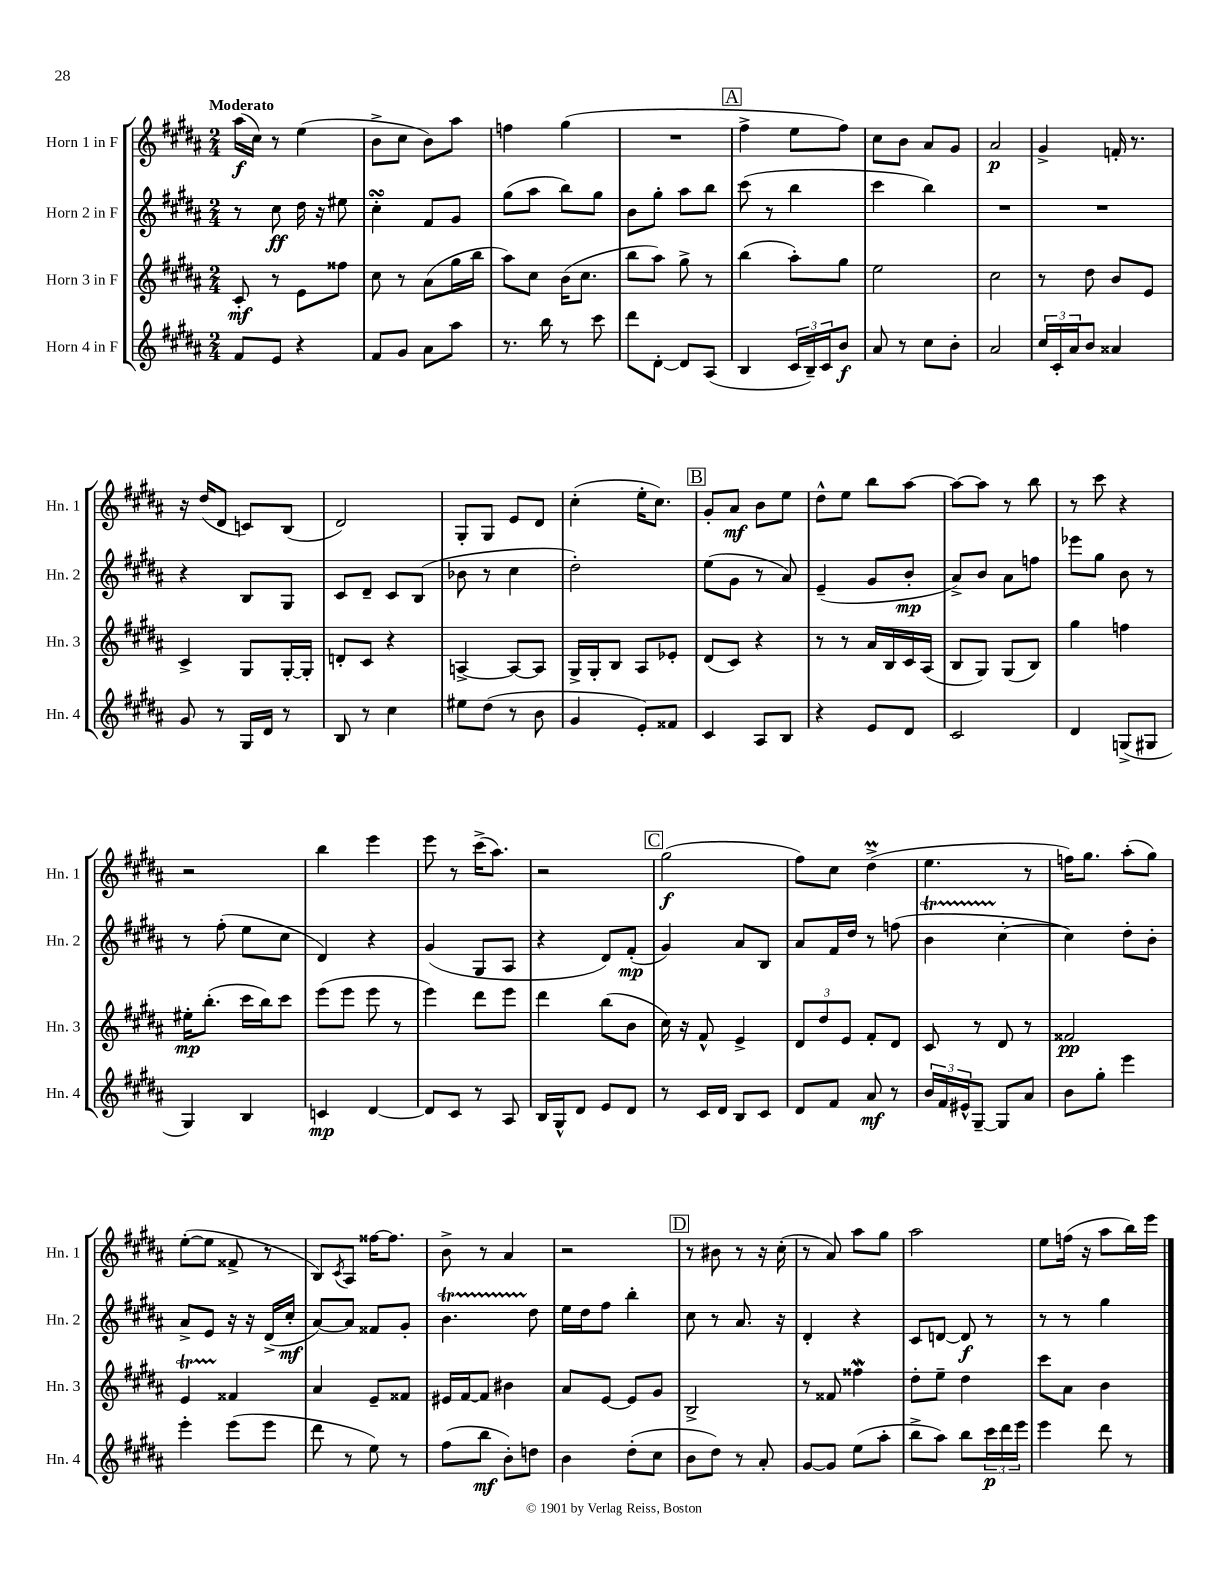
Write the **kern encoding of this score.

**kern	**dynam	**kern	**dynam	**kern	**dynam	**kern	**dynam
*part4	*part4	*part3	*part3	*part2	*part2	*part1	*part1
*staff4	*staff4	*staff3	*staff3	*staff2	*staff2	*staff1	*staff1
*I"Horn 4 in F	*	*I"Horn 3 in F	*	*I"Horn 2 in F	*	*I"Horn 1 in F	*
*I'Hn. 4	*	*I'Hn. 3	*	*I'Hn. 2	*	*I'Hn. 1	*
*clefG2	*	*clefG2	*	*clefG2	*	*clefG2	*
*k[f#c#g#d#a#]	*	*k[f#c#g#d#a#]	*	*k[f#c#g#d#a#]	*	*k[f#c#g#d#a#]	*
*M2/4	*	*M2/4	*	*M2/4	*	*M2/4	*
=1	=1	=1	=1	=1	=1	=1	=1
!	!	!	!	!	!	!LO:TX:a:B:t=Moderato	!
8f#/L	.	8c#'/	mf	8r	.	(16aa#\LL	f
.	.	.	.	.	.	16cc#\JJ)	.
8e/J	.	8r	.	8cc#\	ff	8r	.
4r	.	8e\L	.	16dd#\	.	(4ee\	.
.	.	.	.	16r	.	.	.
.	.	8ff##X\J	.	8ee#X\	.	.	.
=2	=2	=2	=2	=2	=2	=2	=2
8f#/L	.	8cc#\	.	4cc#sSSS'\	.	8b^\L	.
8g#/J	.	8r	.	.	.	8cc#\J	.
8a#\L	.	(8a#\L	.	8f#/L	.	8b\L)	.
8aa#\J	.	16gg#\L	.	8g#/J	.	8aa#\J	.
.	.	16bb\JJ	.	.	.	.	.
=3	=3	=3	=3	=3	=3	=3	=3
8.r	.	8aa#\L)	.	(8gg#\L	.	4ffn\	.
.	.	8cc#\J	.	8aa#\J	.	.	.
16bb\	.	.	.	.	.	.	.
8r	.	(16b\KL	.	8bb\L)	.	(4gg#\	.
.	.	8.cc#\J	.	.	.	.	.
8ccc#\	.	.	.	8gg#\J	.	.	.
=4	=4	=4	=4	=4	=4	=4	=4
8ddd#\L	.	8bb\L	.	8b\L	.	2r	.
[8d#'\J	.	8aa#\J)	.	8gg#'\J	.	.	.
8d#/L]	.	8gg#^\	.	8aa#\L	.	.	.
(8A#/J	.	8r	.	8bb\J	.	.	.
!!LO:REH:place=s1:t=A
=5	=5	=5	=5	=5	=5	=5	=5
4B/	.	(4bb\	.	(8ccc#\	.	4ff#^\	.
.	.	.	.	8r	.	.	.
24c#/LL	.	8aa#'\L)	.	4bb\	.	8ee\L	.
24B~/)	.	.	.	.	.	.	.
24c#/J	.	.	.	.	.	.	.
8b/J	f	8gg#\J	.	.	.	8ff#\J)	.
=6	=6	=6	=6	=6	=6	=6	=6
8a#/	.	2ee\	.	4ccc#\	.	8cc#\L	.
8r	.	.	.	.	.	8b\J	.
8cc#\L	.	.	.	4bb\)	.	8a#/L	.
8b'\J	.	.	.	.	.	8g#/J	.
=7	=7	=7	=7	=7	=7	=7	=7
2a#/	.	2cc#\	.	2r	.	2a#/	p
=8	=8	=8	=8	=8	=8	=8	=8
24cc#/LL	.	8r	.	2r	.	4g#^/	.
24c#'/	.	.	.	.	.	.	.
24a#/J	.	.	.	.	.	.	.
8b/J	.	8dd#\	.	.	.	.	.
4a##X/	.	8b/L	.	.	.	16fn'/	.
.	.	.	.	.	.	8.r	.
.	.	8e/J	.	.	.	.	.
!!LO:LB:g=z
=9	=9	=9	=9	=9	=9	=9	=9
8g#/	.	4c#^/	.	4r	.	16r	.
.	.	.	.	.	.	(16dd#/KL	.
8r	.	.	.	.	.	8d#/J	.
16G#/LL	.	8G#/L	.	8B/L	.	8cn/L)	.
16d#/JJ	.	.	.	.	.	.	.
8r	.	[16G#'/L	.	8G#/J	.	(8B/J	.
.	.	16G#'/JJ]	.	.	.	.	.
=10	=10	=10	=10	=10	=10	=10	=10
8B/	.	8dn'/L	.	8c#/L	.	2d#/)	.
8r	.	8c#/J	.	8d#~/J	.	.	.
4cc#\	.	4r	.	8c#/L	.	.	.
.	.	.	.	(8B/J	.	.	.
=11	=11	=11	=11	=11	=11	=11	=11
8ee#X\L	.	[4An^/	.	8b-X\	.	8G#'/L	.
(8dd#\J	.	.	.	8r	.	8G#/J	.
8r	.	8A/L_	.	4cc#\	.	8e/L	.
8b\	.	8A/J]	.	.	.	8d#/J	.
=12	=12	=12	=12	=12	=12	=12	=12
4g#/	.	16G#^/LL	.	2dd#'\)	.	(4cc#'\	.
.	.	16G#'/J	.	.	.	.	.
.	.	8B/J	.	.	.	.	.
8e'/L)	.	8A#/L	.	.	.	16ee'\KL	.
.	.	.	.	.	.	8.cc#\J)	.
8f##X/J	.	8e-X'/J	.	.	.	.	.
!!LO:REH:place=s1:t=B
=13	=13	=13	=13	=13	=13	=13	=13
4c#/	.	(8d#/L	.	(8ee\L	.	8g#'/L	.
.	.	8c#/J)	.	8g#\J	.	8a#/J	mf
8A#/L	.	4r	.	8r	.	8b\L	.
8B/J	.	.	.	8a#/)	.	8ee\J	.
=14	=14	=14	=14	=14	=14	=14	=14
4r	.	8r	.	(4e~/	.	8dd#^^\L	.
.	.	8r	.	.	.	8ee\J	.
8e/L	.	16a#/LL	.	8g#/L	.	8bb\L	.
.	.	16B/	.	.	.	.	.
8d#/J	.	16c#/	.	8b'/J	mp	[8aa#\J	.
.	.	(16A#/JJ	.	.	.	.	.
=15	=15	=15	=15	=15	=15	=15	=15
2c#/	.	8B/L	.	8a#^/L)	.	8aa#\L_	.
.	.	8G#/J)	.	8b/J	.	8aa#\J]	.
.	.	(8G#/L	.	8a#\L	.	8r	.
.	.	8B/J)	.	8ffn\J	.	8bb\	.
=16	=16	=16	=16	=16	=16	=16	=16
4d#/	.	4gg#\	.	8eee-X\L	.	8r	.
.	.	.	.	8gg#\J	.	8ccc#\	.
(8Gn^/L	.	4ffn\	.	8b\	.	4r	.
8G#X/J	.	.	.	8r	.	.	.
!!LO:LB:g=z
=17	=17	=17	=17	=17	=17	=17	=17
4G#/)	.	16ee#X'\KL	mp	8r	.	2r	.
.	.	(8.bb'\J	.	.	.	.	.
.	.	.	.	(8ff#'\	.	.	.
4B/	.	16ccc#\LL	.	8ee\L	.	.	.
.	.	16bb\J)	.	.	.	.	.
.	.	8ccc#\J	.	8cc#\J	.	.	.
=18	=18	=18	=18	=18	=18	=18	=18
4cn/	mp	(8eee\L	.	4d#/)	.	4bb\	.
.	.	8eee\J	.	.	.	.	.
[4d#/	.	8eee\	.	4r	.	4eee\	.
.	.	8r	.	.	.	.	.
=19	=19	=19	=19	=19	=19	=19	=19
8d#/L]	.	4eee\)	.	(4g#/	.	8eee\	.
8c#/J	.	.	.	.	.	8r	.
8r	.	8ddd#\L	.	8G#/L	.	(16ccc#^\KL	.
.	.	.	.	.	.	8.aa#\J)	.
8A#/	.	8eee\J	.	8A#/J	.	.	.
=20	=20	=20	=20	=20	=20	=20	=20
16B/LL	.	4ddd#\	.	4r	.	2r	.
16G#^^/J	.	.	.	.	.	.	.
8d#/J	.	.	.	.	.	.	.
8e/L	.	(8bb\L	.	8d#/L)	.	.	.
8d#/J	.	8b\J	.	(8f#'/J	mp	.	.
!!LO:REH:place=s1:t=C
=21	=21	=21	=21	=21	=21	=21	=21
8r	.	16cc#\)	.	4g#/)	.	(2gg#\	f
.	.	16r	.	.	.	.	.
16c#/LL	.	8f#^^/	.	.	.	.	.
16d#/JJ	.	.	.	.	.	.	.
8B/L	.	4e^/	.	8a#/L	.	.	.
8c#/J	.	.	.	8B/J	.	.	.
=22	=22	=22	=22	=22	=22	=22	=22
8d#/L	.	12d#/L	.	8a#/L	.	8ff#\L)	.
.	.	12dd#/	.	.	.	.	.
8f#/J	.	.	.	16f#/L	.	8cc#\J	.
.	.	12e/J	.	.	.	.	.
.	.	.	.	16dd#/JJ	.	.	.
8a#/	mf	8f#'/L	.	8r	.	(4dd#m^\	.
8r	.	8d#/J	.	(8ffn\	.	.	.
=23	=23	=23	=23	=23	=23	=23	=23
24b/LL	.	8c#/	.	4bT\	.	4.ee\	.
24f#/	.	.	.	.	.	.	.
24e#X^^/J	.	.	.	.	.	.	.
[8G#~/J	.	8r	.	.	.	.	.
8G#/L]	.	8d#/	.	[4cc#'\	.	.	.
8a#/J	.	8r	.	.	.	8r	.
=24	=24	=24	=24	=24	=24	=24	=24
8b\L	.	2f##X/	pp	4cc#\])	.	16ffn\KL)	.
.	.	.	.	.	.	8.gg#\J	.
8gg#'\J	.	.	.	.	.	.	.
4eee\	.	.	.	8dd#'\L	.	(8aa#'\L	.
.	.	.	.	8b'\J	.	8gg#\J)	.
!!LO:LB:g=z
=25	=25	=25	=25	=25	=25	=25	=25
4eee'\	.	4eT/	.	8a#^/L	.	([8ee'\L	.
.	.	.	.	8e/J	.	8ee\J]	.
(8eee\L	.	4f##X/	.	16r	.	8f##X^/	.
.	.	.	.	16r	.	.	.
8eee\J	.	.	.	(16d#^/LL	.	8r	.
.	.	.	.	16cc#'/JJ	mf	.	.
=26	=26	=26	=26	=26	=26	=26	=26
8ddd#\	.	4a#/	.	[8a#/L)	.	8B/L)	.
.	.	.	.	.	.	8qc#/	.
8r	.	.	.	8a#/J]	.	8A#/J	.
8ee\)	.	8e~/L	.	8f##X/L	.	[16ff##X\KL	.
.	.	.	.	.	.	8.ff##\J]	.
8r	.	8f##X/J	.	8g#'/J	.	.	.
=27	=27	=27	=27	=27	=27	=27	=27
(8ff#\L	.	16e#X/LL	.	4.bT\	.	8b^\	.
.	.	[16f#/J	.	.	.	.	.
8bb\J	mf	8f#/J]	.	.	.	8r	.
8b'\L)	.	4b#X\	.	.	.	4a#/	.
8ddn\J	.	.	.	8dd#\	.	.	.
=28	=28	=28	=28	=28	=28	=28	=28
4b\	.	8a#/L	.	16ee\LL	.	2r	.
.	.	.	.	16dd#\J	.	.	.
.	.	[8e/J	.	8ff#\J	.	.	.
(8dd#'\L	.	8e/L]	.	4bb'\	.	.	.
8cc#\J	.	8g#/J	.	.	.	.	.
!!LO:REH:place=s1:t=D
=29	=29	=29	=29	=29	=29	=29	=29
8b\L	.	2B^/	.	8cc#\	.	8r	.
8dd#\J)	.	.	.	8r	.	8b#X\	.
8r	.	.	.	8.a#/	.	8r	.
8a#'/	.	.	.	.	.	16r	.
.	.	.	.	16r	.	(16cc#'\	.
=30	=30	=30	=30	=30	=30	=30	=30
[8g#/L	.	8r	.	4d#'/	.	8r	.
8g#/J]	.	8f##X/	.	.	.	8a#/)	.
(8ee\L	.	4ff##XW\	.	4r	.	8aa#\L	.
8aa#'\J	.	.	.	.	.	8gg#\J	.
=31	=31	=31	=31	=31	=31	=31	=31
8bb^\L	.	8dd#'\L	.	8c#/L	.	2aa#\	.
8aa#\J)	.	8ee~\J	.	[8dn/J	.	.	.
8bb\L	.	4dd#\	.	8d/]	f	.	.
24ccc#\L	p	.	.	8r	.	.	.
24ddd#\	.	.	.	.	.	.	.
24eee\JJ	.	.	.	.	.	.	.
=32	=32	=32	=32	=32	=32	=32	=32
4eee\	.	8ccc#\L	.	8r	.	8ee\L	.
.	.	8a#\J	.	8r	.	(16ffn\Jk	.
.	.	.	.	.	.	16r	.
8ddd#\	.	4b\	.	4gg#\	.	8aa#\L	.
8r	.	.	.	.	.	16bb\L)	.
.	.	.	.	.	.	16eee\JJ	.
==	==	==	==	==	==	==	==
*-	*-	*-	*-	*-	*-	*-	*-
